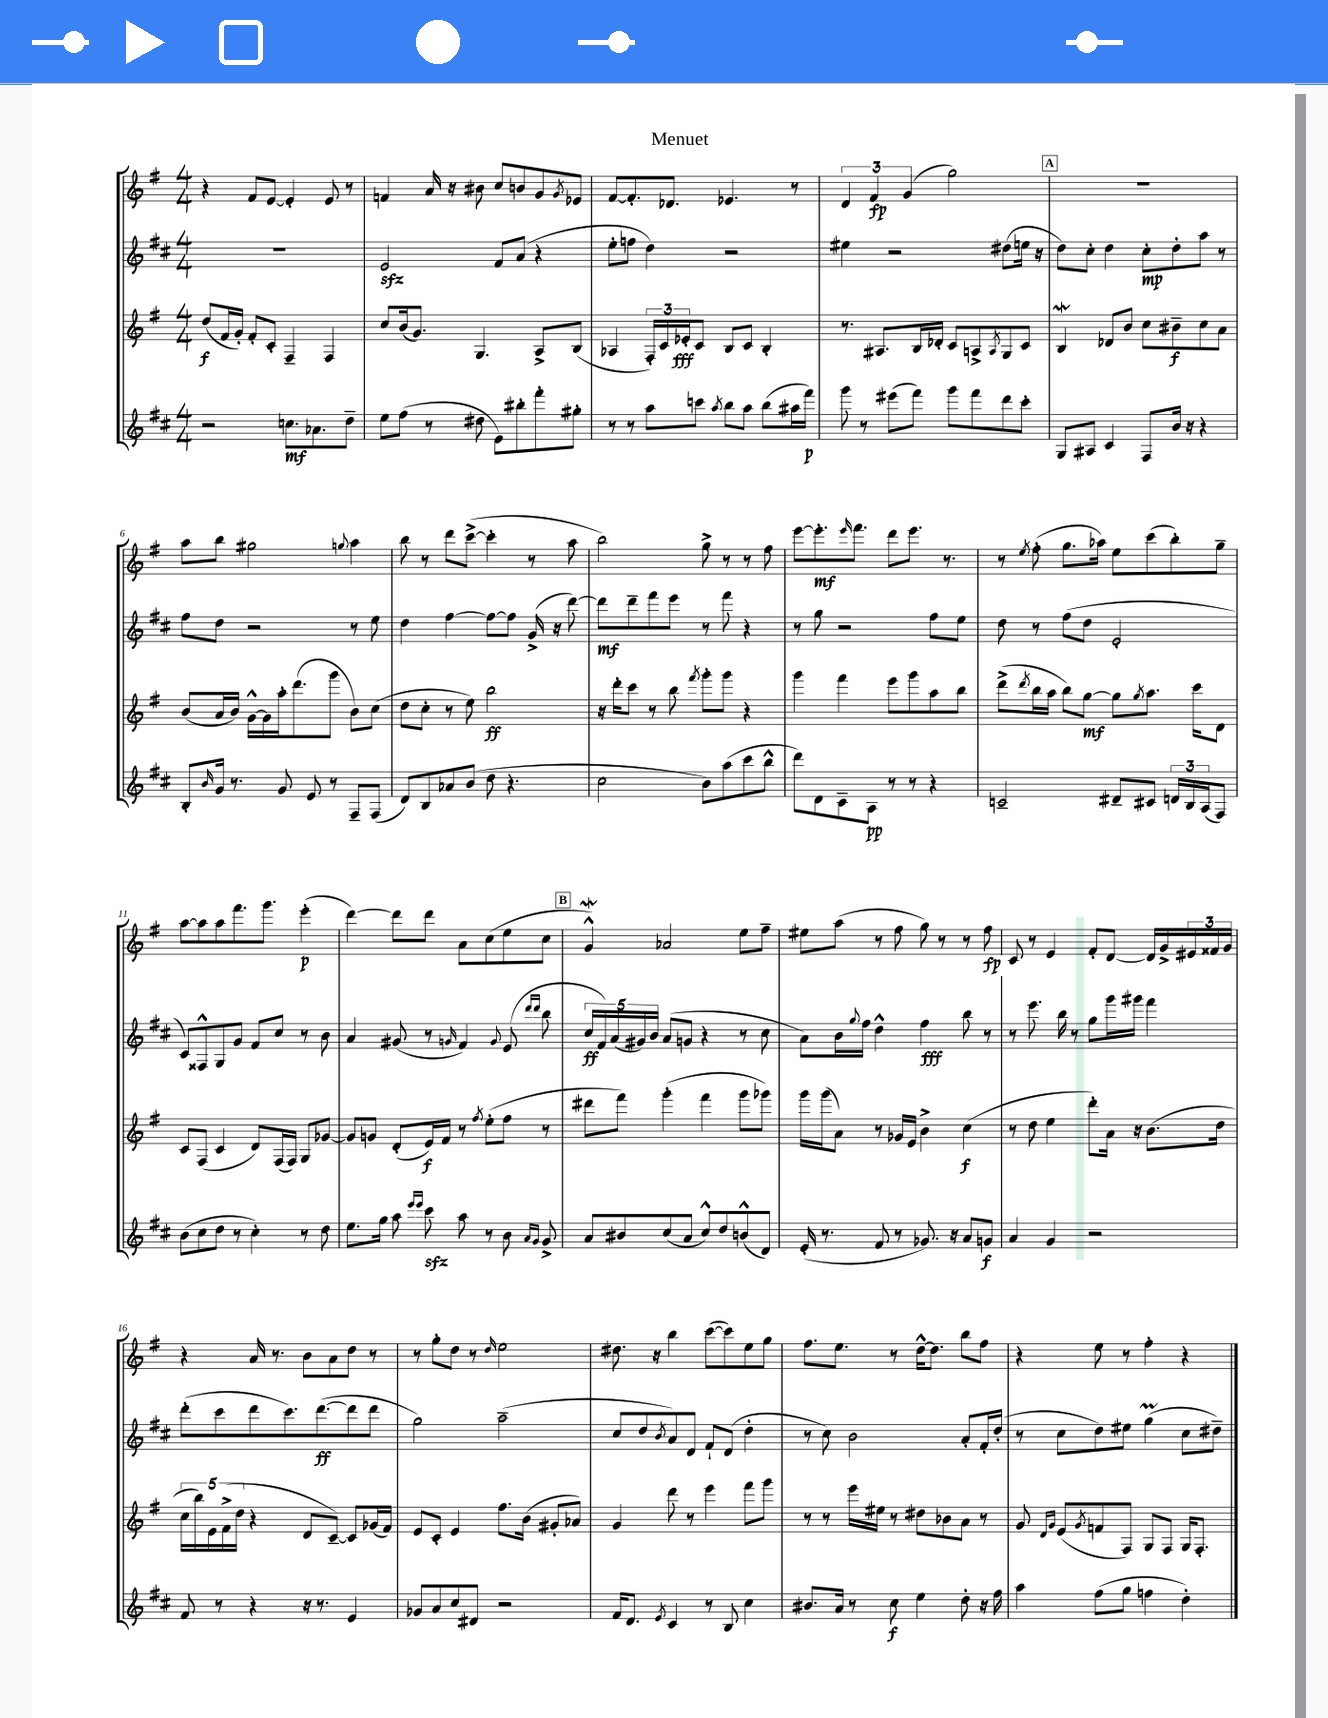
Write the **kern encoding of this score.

**kern	**dynam	**kern	**dynam	**kern	**dynam	**kern	**dynam
*part4	*part4	*part3	*part3	*part2	*part2	*part1	*part1
*staff4	*staff4	*staff3	*staff3	*staff2	*staff2	*staff1	*staff1
*clefG2	*	*clefG2	*	*clefG2	*	*clefG2	*
*k[f#c#]	*	*k[f#]	*	*k[f#c#]	*	*k[f#]	*
*M4/4	*	*M4/4	*	*M4/4	*	*M4/4	*
=1	=1	=1	=1	=1	=1	=1	=1
2r	.	(8dd/L	f	1r	.	4r	.
.	.	16f#/L	.	.	.	.	.
.	.	16g'/JJ)	.	.	.	.	.
.	.	8f#'/L	.	.	.	8f#/L	.
.	.	8c'/J	.	.	.	[8e/J	.
8.ccn\L	mf	4F#~/	.	.	.	4e'/]	.
8.a-X\	.	.	.	.	.	.	.
.	.	4F#/	.	.	.	8e/	.
8dd~\J	.	.	.	.	.	8r	.
=2	=2	=2	=2	=2	=2	=2	=2
8ee\L	.	8cc/L	.	2ezz/	.	4fn/	.
(8ff#\J	.	(16b/k	.	.	.	.	.
.	.	8.g/J)	.	.	.	.	.
8r	.	.	.	.	.	16a/	.
.	.	.	.	.	.	16r	.
8dd#X\	.	4.G/	.	.	.	8b#X\	.
8e\L)	.	.	.	8f#/L	.	8cc/L	.
8bb#X'\	.	.	.	(8a/J	.	8bn/	.
8fff#'\	.	8A^/L	.	4r	.	8g/	.
.	.	.	.	.	.	8qg/	.
8gg#X'\J	.	(8B/J	.	.	.	8e-X/J	.
=3	=3	=3	=3	=3	=3	=3	=3
8r	.	4A-X/	.	8ee'\L	.	[8f#/L	.
8r	.	.	.	8ffn\J	.	8.f#'/]	.
8aa\L	.	24F#'/LL)	.	4dd\)	.	.	.
.	.	24c/	.	.	.	.	.
.	.	.	.	.	.	8.d-X/J	.
.	.	24e-X'/J	fff	.	.	.	.
8cccn\J	.	8c/J	.	.	.	.	.
8qaa/	.	.	.	.	.	.	.
8bb\L	.	8B/L	.	2r	.	4.e-X/	.
8aa\J	.	8c/J	.	.	.	.	.
(8bb\L	.	4B'/	.	.	.	.	.
16aa#X\L	.	.	.	.	.	8r	.
16fff#\JJ)	p	.	.	.	.	.	.
=4	=4	=4	=4	=4	=4	=4	=4
8ggg\	.	8.r	.	4ee#X\	.	6d/	.
8r	.	.	.	.	.	.	.
.	.	.	.	.	.	6f#/	fp
.	.	8.A#X/L	.	.	.	.	.
(8eee#X\L	.	.	.	2r	.	.	.
.	.	.	.	.	.	(6g/	.
8fff#\J)	.	16B/L	.	.	.	.	.
.	.	16d-X'/JJ	.	.	.	.	.
8ggg\L	.	8c/L	.	.	.	2gg\)	.
8fff#\	.	8An^/	.	.	.	.	.
.	.	8qA/	.	.	.	.	.
8ddd\	.	8G/	.	(8dd#X\L	.	.	.
8ccc#'\J	.	8c/J	.	16een\Jk	.	.	.
.	.	.	.	16r	.	.	.
!!LO:REH:place=s1:t=A
=5	=5	=5	=5	=5	=5	=5	=5
8G/L	.	4BW/	.	8dd\L)	.	1r	.
8A#X/J	.	.	.	8cc#'\J	.	.	.
4c#/	.	8d-X/L	.	4dd\	.	.	.
.	.	8b/J	.	.	.	.	.
8F#/L	.	8cc\L	.	8cc#'\L	mp	.	.
16b/Jk	.	8b#X~\	f	8dd'\	.	.	.
16r	.	.	.	.	.	.	.
4r	.	8cc\	.	8aa\J	.	.	.
.	.	8a\J	.	8r	.	.	.
!!LO:LB:g=z
=6	=6	=6	=6	=6	=6	=6	=6
8B'/L	.	(8b/L	.	8ff#\L	.	8aa\L	.
16qqb/	.	.	.	.	.	.	.
16g/Jk	.	16a/L	.	8dd\J	.	8bb\J	.
8.r	.	16b/JJ)	.	.	.	.	.
.	.	[16g^^\LL	.	2r	.	2gg#X\	.
.	.	16g\]	.	.	.	.	.
8g/	.	16aa'\J	.	.	.	.	.
.	.	(8.ddd\	.	.	.	.	.
8e/	.	.	.	.	.	.	.
8r	.	8ggg\J	.	.	.	.	.
.	.	.	.	.	.	8qqggn/	.
8F#~/L	.	8b\L)	.	8r	.	4aa\	.
(8F#/J	.	(8cc\J	.	8ee\	.	.	.
=7	=7	=7	=7	=7	=7	=7	=7
8d/L)	.	8dd\L	.	4dd\	.	8bb\	.
8B/	.	8cc'\J	.	.	.	8r	.
8a-X/	.	8r	.	[4ff#\	.	8ddd\L	.
(8b/J	.	8ee\)	.	.	.	([8ccc^\J	.
8dd\	.	2bb\	ff	8ff#\L_	.	4ccc'\]	.
4.r	.	.	.	8ff#\J]	.	.	.
.	.	.	.	(16g^/	.	8r	.
.	.	.	.	16r	.	.	.
.	.	.	.	[8ddd\)	.	8aa\	.
=8	=8	=8	=8	=8	=8	=8	=8
2cc#\	.	16r	.	8ddd\L]	mf	2bb\)	.
.	.	16ddd'\KL	.	.	.	.	.
.	.	8ccc\J	.	8ddd~\	.	.	.
.	.	8r	.	8fff#\	.	.	.
.	.	8bb\	.	8eee\J	.	.	.
.	.	8qfff#/	.	.	.	.	.
8b\L)	.	8ggg'\L	.	8r	.	8gg^\	.
(8aa\	.	8ggg\J	.	8fff#\	.	8r	.
8ccc#\	.	4r	.	4r	.	8r	.
8bb^^\J	.	.	.	.	.	8ff#\	.
=9	=9	=9	=9	=9	=9	=9	=9
8ddd\L)	.	4ggg\	.	8r	.	[8eee\L	.
8d\	.	.	.	8gg\	.	8.eee'\]	mf
8c#~\	.	4fff#\	.	2r	.	.	.
.	.	.	.	.	.	16qqeee/	.
.	.	.	.	.	.	8.fff#\J	.
8A\J	pp	.	.	.	.	.	.
8r	.	8eee\L	.	.	.	8ddd\L	.
8r	.	8ggg\	.	.	.	8.eee\J	.
4r	.	8aa\	.	8ff#\L	.	.	.
.	.	.	.	.	.	8.r	.
.	.	8bb\J	.	8ee\J	.	.	.
=10	=10	=10	=10	=10	=10	=10	=10
2cn~/	.	(8ddd^\L	.	8dd\	.	8r	.
.	.	8qddd/	.	.	.	8qee/	.
.	.	16bb\L	.	8r	.	(8ff#'\	.
.	.	16aa\JJ	.	.	.	.	.
.	.	8bb\L)	.	(8ff#\L	.	8.gg\L	.
.	.	[8gg\J	mf	8dd\J	.	.	.
.	.	.	.	.	.	16aa-X\Jk)	.
8d#X~/L	.	8gg\L]	.	2e'/	.	8ee\L	.
.	.	8qgg/	.	.	.	.	.
8c#X/J	.	8.aa\J	.	.	.	(8ccc\	.
24dn/LL	.	.	.	.	.	8bb'\)	.
24B/	.	.	.	.	.	.	.
.	.	16ccc\KL	.	.	.	.	.
(24A/J	.	.	.	.	.	.	.
8F#/J)	.	8d\J	.	.	.	8gg~\J	.
!!LO:LB:g=z
=11	=11	=11	=11	=11	=11	=11	=11
(8b\L	.	8c/L	.	8c#/L)	.	[8aa\L	.
8cc#\	.	(8F#/J	.	8F##X^^/	.	8aa\]	.
8dd\J	.	4c/	.	8G/	.	8aa\	.
8r	.	.	.	8g/J	.	8.fff#\	.
4cc#'\)	.	8d/L)	.	8f#/L	.	.	.
.	.	.	.	.	.	8.ggg\J	.
.	.	(16F#/L	.	8cc#/J	.	.	.
.	.	16F#/JJ)	.	.	.	.	.
8r	.	8G/L	.	8r	.	(4eee'\	p
8dd\	.	[8g-X/J	.	8b\	.	.	.
=12	=12	=12	=12	=12	=12	=12	=12
8.ee\L	.	8g-/L]	.	4a/	.	[4ddd\)	.
.	.	8gn/J	.	.	.	.	.
16gg\Jk	.	.	.	.	.	.	.
8aa\	.	(8d'/L	.	(8g#X/	.	8ddd\L]	.
16qqeee/LL	.	.	.	.	.	.	.
16qqeee/JJ	.	.	.	.	.	.	.
8ccc#zz\	.	16e/L)	f	8r	.	8ddd\J	.
.	.	16f#/JJ	.	.	.	.	.
.	.	.	.	16qqgn/	.	.	.
8aa\	.	8r	.	4f#/)	.	8a\L	.
.	.	8qff#/	.	.	.	.	.
8r	.	(8ee'\L	.	.	.	(8cc\	.
.	.	.	.	8qqg/	.	.	.
8b\	.	8ff#\J	.	(8e/	.	8ee\	.
16qqa/LL	.	.	.	16qqddd/LL	.	.	.
16qqg/JJ	.	.	.	16qqddd/JJ	.	.	.
8g^/	.	8r	.	8bb\	.	8cc\J	.
!!LO:REH:place=s1:t=B
=13	=13	=13	=13	=13	=13	=13	=13
8a/L	.	8ddd#X\L	.	20cc#/LL	ff	4gw^^/)	.
.	.	.	.	20f#/)	.	.	.
.	.	.	.	(20a/	.	.	.
8b#X/	.	8fff#\J)	.	.	.	.	.
.	.	.	.	20g#X/)	.	.	.
.	.	.	.	20b/JJ	.	.	.
(8cc#/	.	(4ggg'\	.	(8a/L	.	2a-X/	.
8a/J	.	.	.	8gn/J	.	.	.
8cc#^^/L)	.	4fff#\	.	4r	.	.	.
8dd/	.	.	.	.	.	.	.
(8bn^^/	.	8ggg\L	.	8r	.	8ee\L	.
8d/J)	.	8ggg-X\J)	.	8cc#\	.	8ff#~\J	.
=14	=14	=14	=14	=14	=14	=14	=14
(16e'/	.	16ggg\LL	.	8a\L)	.	8ee#X\L	.
8.r	.	(16ggg\J	.	.	.	.	.
.	.	8a\J)	.	16b\L	.	(8aa\J	.
.	.	.	.	8qqgg/	.	.	.
.	.	.	.	16ff#\JJ	.	.	.
8f#/	.	8r	.	4dd^^\	.	8r	.
8r	.	16g-X/LL	.	.	.	8ff#\	.
.	.	16e/JJ	.	.	.	.	.
8.g-X/)	.	4b^\	.	4ff#\	fff	8gg\)	.
.	.	.	.	.	.	8r	.
16r	.	.	.	.	.	.	.
8a/L	.	(4cc\	f	8bb\	.	8r	.
8gn/J	f	.	.	8r	.	8ff#\	fp
=15	=15	=15	=15	=15	=15	=15	=15
4a/	.	8r	.	8r	.	8c/	.
.	.	8dd\	.	8.eee\	.	8r	.
4g/	.	4ee\	.	.	.	4e/	.
.	.	.	.	16bb\	.	.	.
.	.	.	.	8r	.	.	.
2r	.	8ddd'\L)	.	8gg\L	.	8f#'/L	.
.	.	16a\Jk	.	16ggg\L	.	[8d/J	.
.	.	16r	.	16ggg#X\JJ	.	.	.
.	.	(8.b\L	.	4fff#\	.	16d/LL]	.
.	.	.	.	.	.	16g^/	.
.	.	.	.	.	.	24e#X/	.
.	.	.	.	.	.	24f##X/	.
.	.	16dd\Jk	.	.	.	.	.
.	.	.	.	.	.	24g/JJ	.
!!LO:LB:g=z
=16	=16	=16	=16	=16	=16	=16	=16
8f#/	.	20cc\LL	.	(8ddd'\L	.	4r	.
.	.	20bb\)	.	.	.	.	.
.	.	20e\	.	.	.	.	.
8r	.	.	.	8ccc#\	.	.	.
.	.	(20f#^\	.	.	.	.	.
.	.	20dd\JJ	.	.	.	.	.
4r	.	4r	.	8ddd\	.	16a/	.
.	.	.	.	.	.	8.r	.
.	.	.	.	8.ccc#\)	.	.	.
16r	.	8d/L	.	.	.	8b\L	.
8.r	.	.	.	([8.ddd\	ff	.	.
.	.	[8c~/J)	.	.	.	8a\	.
4e/	.	8c/L]	.	8ddd\]	.	8dd\J	.
.	.	(16g-X/L	.	8ddd\J	.	8r	.
.	.	16f#/JJ)	.	.	.	.	.
=17	=17	=17	=17	=17	=17	=17	=17
8g-X/L	.	8e/L	.	2gg\)	.	8r	.
8a/	.	8c'/J	.	.	.	8gg'\L	.
8cc#/	.	4e/	.	.	.	8dd\J	.
8d#X/J	.	.	.	.	.	8r	.
.	.	.	.	.	.	16qqdd/	.
2r	.	8.ff#\L	.	(2aa~\	.	2ee\	.
.	.	(16b\Jk	.	.	.	.	.
.	.	8g#X'/L	.	.	.	.	.
.	.	8a-X/J)	.	.	.	.	.
=18	=18	=18	=18	=18	=18	=18	=18
16f#/KL	.	4g/	.	8cc#/L	.	8.dd#X\	.
8.d/J	.	.	.	.	.	.	.
.	.	.	.	8dd/	.	.	.
.	.	.	.	.	.	16r	.
8qe/	.	.	.	8qb/	.	.	.
4c#/	.	8ddd\	.	8a/)	.	4bb\	.
.	.	8r	.	8d/J	.	.	.
8r	.	4eee\	.	8f#`/L	.	([8ccc\L	.
8B/	.	.	.	(8d/J	.	8ccc\])	.
4cc#\	.	8fff#\L	.	4dd'\	.	8ee\	.
.	.	8ggg\J	.	.	.	8gg\J	.
=19	=19	=19	=19	=19	=19	=19	=19
8.b#X/L	.	8r	.	8r	.	8.ff#\L	.
.	.	8r	.	8cc#\)	.	.	.
16a/Jk	.	.	.	.	.	8.ee\J	.
8r	.	16eee\LL	.	2b\	.	.	.
.	.	16ee#X\JJ	.	.	.	.	.
8cc#\	f	8r	.	.	.	8r	.
4ee\	.	8dd#X\L	.	.	.	[16dd^^\KL	.
.	.	.	.	.	.	8.dd\J]	.
.	.	8b-X\	.	.	.	.	.
8dd'\	.	8a\J	.	8a'/L	.	8bb\L	.
16r	.	8r	.	16f#'/L	.	8ff#\J	.
16ff#\	.	.	.	(16dd'/JJ	.	.	.
=20	=20	=20	=20	=20	=20	=20	=20
4aa\	.	8g/	.	8r	.	4r	.
.	.	16qqd/LL	.	.	.	.	.
.	.	16qqg/JJ	.	.	.	.	.
.	.	(8e/L	.	8cc#\L	.	.	.
.	.	8qg/	.	.	.	.	.
(8ff#\L	.	8fn/	.	8dd\)	.	8ee\	.
8gg\J	.	8F#/J)	.	8ee#X\J	.	8r	.
4ffn\	.	8G/L	.	(4ggM\	.	4ff#'\	.
.	.	8F#/J	.	.	.	.	.
4dd'\)	.	16G/KL	.	8cc#\L	.	4r	.
.	.	8.F#'/J	.	.	.	.	.
.	.	.	.	8dd#X~\J)	.	.	.
==	==	==	==	==	==	==	==
*-	*-	*-	*-	*-	*-	*-	*-
